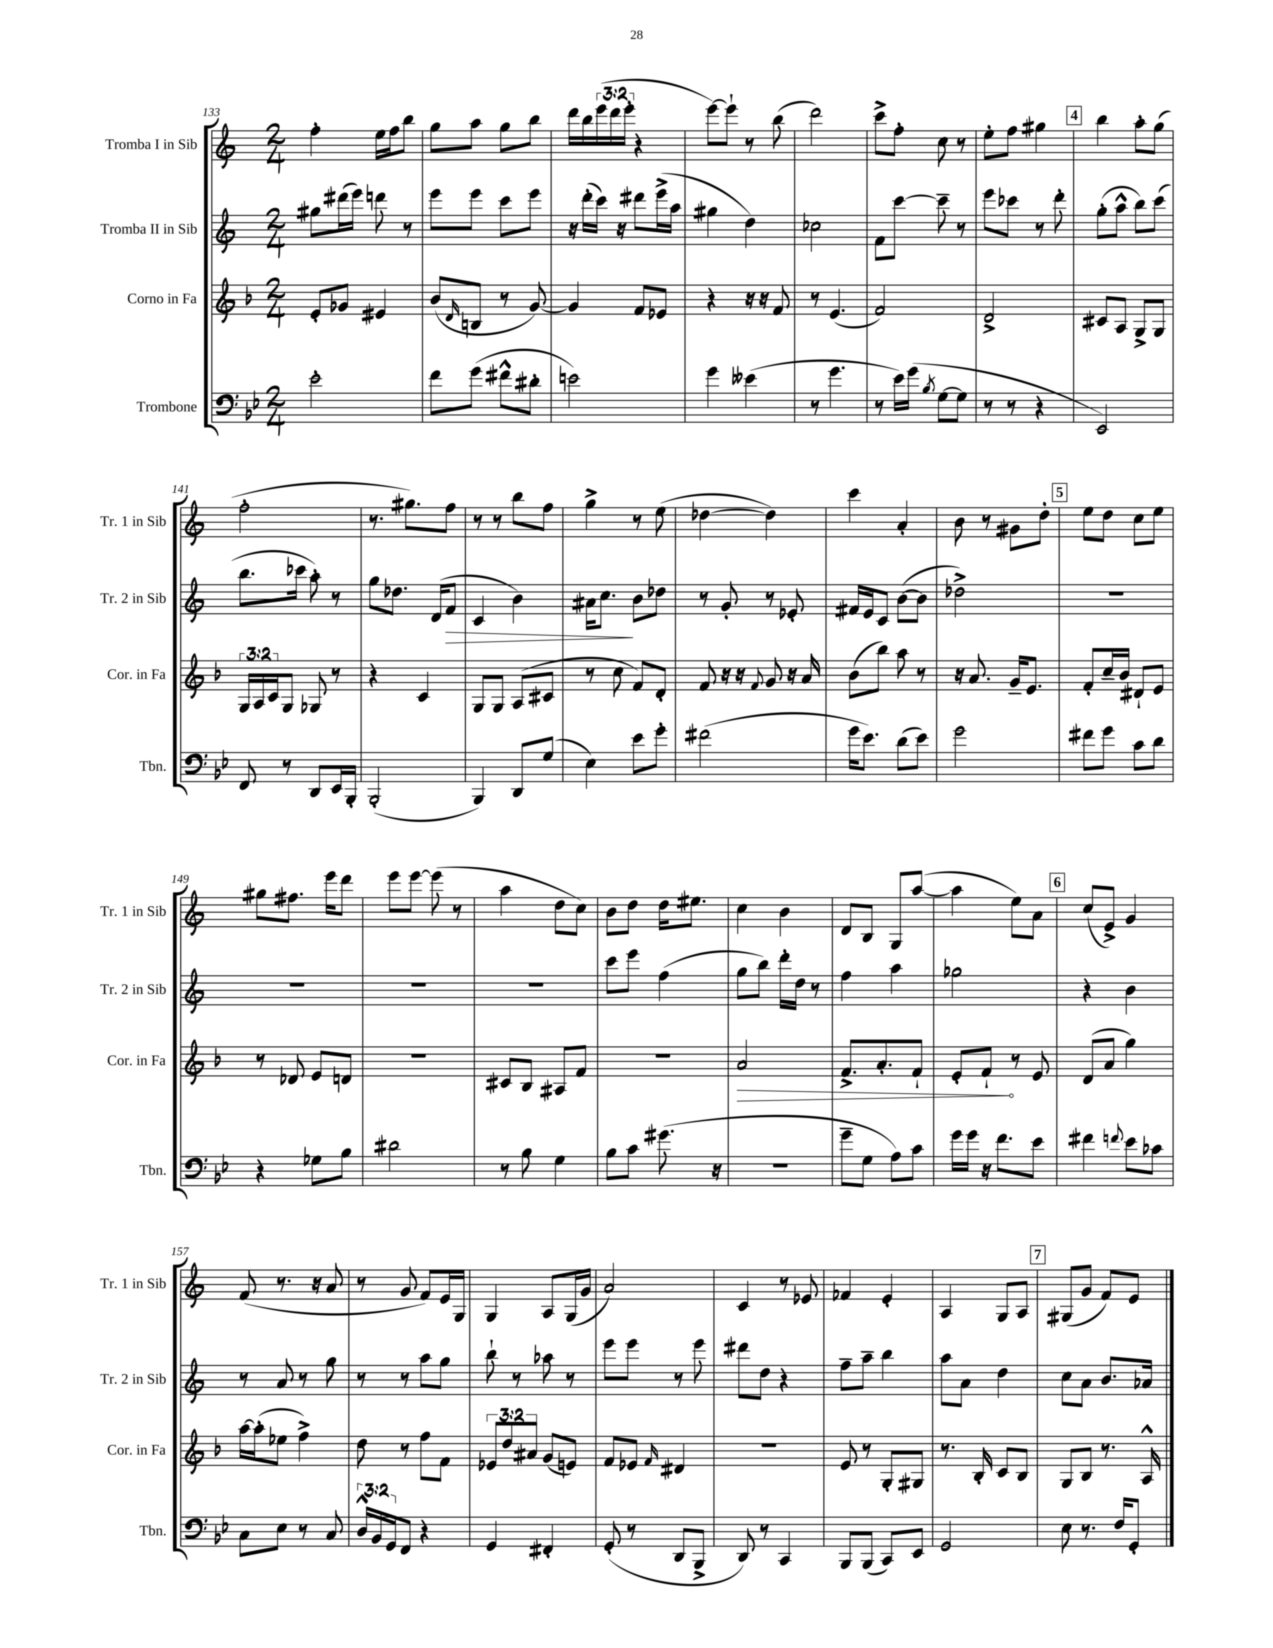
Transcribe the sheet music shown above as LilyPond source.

<<
\new StaffGroup <<
\new Staff = "s0" \with { instrumentName = "Tromba I in Sib" shortInstrumentName = "Tr. 1 in Sib" } {
    \clef treble \key c \major \numericTimeSignature \time 2/4 \override Staff.TupletNumber.text = #tuplet-number::calc-fraction-text
    f''4-. e''16 f''16 b''8 |
    g''8 a''8 g''8 b''8 |
    d'''16 b''16 \tuplet 3/2 { e'''16( d'''16 e'''16-. } r4 |
    e'''8~) e'''8-! r8 b''8( |
    d'''2) |
    c'''8-> f''8-. c''8 r8 |
    e''8-. f''8 gis''4 |
    \mark \markup { \box "4" } b''4 a''8-. g''8( |
    f''2-. |
    r8. gis''8.) f''8 |
    r8 r8 b''8 f''8 |
    g''4-> r8 e''8( |
    des''4~ des''4) |
    c'''4 a'4-. |
    b'8 r8 gis'8 d''8-. |
    \mark \markup { \box "5" } e''8 d''8 c''8 e''8 |
    gis''8 fis''8. e'''16 d'''8 |
    e'''8 e'''8~ e'''8( r8 |
    a''4 d''8 c''8) |
    b'8 d''8 d''16 eis''8. |
    c''4 b'4 |
    d'8 b8 g8 a''8~( |
    a''4 e''8) a'8 |
    \mark \markup { \box "6" } c''8( e'8->) g'4 |
    f'8( r8. r16 a'8 |
    r8 g'8 f'8) e'16 g16 |
    g4 a8 g16( g'16 |
    a'2) |
    c'4 r8 ees'8 |
    fes'4 e'4-. |
    a4 g8 a8 |
    \mark \markup { \box "7" } gis8( g'8 f'8) e'8 \bar "|." |
}
\new Staff = "s1" \with { instrumentName = "Tromba II in Sib" shortInstrumentName = "Tr. 2 in Sib" } {
    \clef treble \key c \major \numericTimeSignature \time 2/4
    gis''8 dis'''16( e'''16) d'''8 r8 |
    e'''8 e'''8 c'''8 e'''8 |
    r16 d'''16-.( c'''16) r16 dis'''8 e'''16->( a''16 |
    gis''4 d''4) |
    ces''2 |
    f'8 c'''8~ c'''8-- r8 |
    e'''8 ces'''8 r8 d'''8-. |
    \mark \markup { \box "4" } g''8-.( a''8-^ b''8) c'''8( |
    b''8. ces'''16 a''8-.) r8 |
    g''8 des''8. d'16( f'8\> |
    c'4 b'4) |
    ais'16 c''8.\! b'8 des''8 |
    r8 g'8-. r8 ees'8-. |
    fis'16 e'16 c'8 b'8~( b'8 |
    des''2->) |
    \mark \markup { \box "5" } R2 |
    R2 |
    R2 |
    R2 |
    c'''8 e'''8 f''4( |
    g''8 b''8) d'''16-. d''16 r8 |
    f''4 a''4 |
    ges''2 |
    \mark \markup { \box "6" } r4 b'4 |
    r8 a'8 r8 g''8 |
    r8 r8 a''8 g''8 |
    b''8-! r8 aes''8 r8 |
    e'''8 e'''8 r8 e'''8 |
    dis'''8 d''8 r4 |
    f''8-- a''8-- b''4 |
    a''8 a'8 d''4 |
    \mark \markup { \box "7" } c''8 a'8 b'8. aes'16 \bar "|." |
}
\new Staff = "s2" \with { instrumentName = "Corno in Fa" shortInstrumentName = "Cor. in Fa" } {
    \clef treble \key f \major \numericTimeSignature \time 2/4 \override Staff.TupletNumber.text = #tuplet-number::calc-fraction-text
    e'8-. ges'8 eis'4 |
    bes'8( \grace { d'16 } b8 r8 g'8~) |
    g'4 f'8 ees'8 |
    r4 r16 r16 f'8 |
    r8 e'4.( |
    f'2) |
    d'2-> |
    \mark \markup { \box "4" } cis'8 a8 g8-> g8 |
    \tuplet 3/2 { g16 a16 c'16 } g8 ges8 r8 |
    r4 c'4 |
    g8 g8 a8( cis'8 |
    r8 c''8 f'8) d'8-. |
    f'8 r16 r16 \appoggiatura { f'8 } g'8 r16 a'16 |
    bes'8( bes''8) a''8 r8 |
    r16 a'8. g'16-- e'8. |
    \mark \markup { \box "5" } f'8-. c''16-- bes'16 dis'8-! e'8 |
    r8 des'8 e'8 d'8 |
    R2 |
    cis'8 bes8 ais8 f'8 |
    r2 |
    \once \override Hairpin.circled-tip = ##t a'2\> |
    f'8.-> a'8.-. f'8-! |
    e'8-. f'8-!\! r8 e'8 |
    \mark \markup { \box "6" } d'8( a'8 g''4) |
    a''16~ a''16-.( ees''8 f''4->) |
    d''8 r8 f''8 f'8 |
    \tuplet 3/2 { ees'8 d''8 ais'8 } g'8( e'8) |
    f'8 ees'8 \grace { f'16 } dis'4 |
    R2 |
    e'8 r8 g8-. gis8 |
    r8. bes16-. c'8 bes8 |
    \mark \markup { \box "7" } g8 bes8 r8. a16-^ \bar "|." |
}
\new Staff = "s3" \with { instrumentName = "Trombone" shortInstrumentName = "Tbn." } {
    \clef bass \key bes \major \numericTimeSignature \time 2/4 \override Staff.TupletNumber.text = #tuplet-number::calc-fraction-text
    ees'2-. |
    f'8 g'8( fis'8-^ dis'8-. |
    e'2) |
    g'4 eeses'4( |
    r8 g'4. |
    r8 ees'16) g'16( \acciaccatura { bes8 } g8~ g8 |
    r8 r8 r4 |
    \mark \markup { \box "4" } ees,2) |
    f,8 r8 d,8 ees,16 bes,,16-. |
    bes,,2-.( |
    bes,,4) d,8 g8( |
    ees4) ees'8 g'8-. |
    fis'2( |
    g'16 ees'8.) d'8( ees'8) |
    g'2 |
    \mark \markup { \box "5" } fis'8 g'8 c'8 d'8 |
    r4 ges8 bes8 |
    dis'2 |
    r8 bes8 g4 |
    bes8 c'8 gis'8.( r16 |
    r2 |
    g'8-- g8 a8) c'8 |
    g'16 g'16 r16 f'8. ees'8 |
    \mark \markup { \box "6" } fis'4 \appoggiatura { f'8 } ees'8 ces'8 |
    c8 ees8 r8 c8 |
    \tuplet 3/2 { d16-^ bes,16 g,16 } f,8 r4 |
    g,4 fis,4-. |
    g,8-.( r8 d,8 bes,,8-> |
    d,8) r8 c,4 |
    bes,,8 bes,,8( c,8) ees,8 |
    g,2 |
    \mark \markup { \box "7" } ees8 r8. f16 g,8-. \bar "|." |
}
>>
>>
\layout { \context { \Score currentBarNumber = #133 } }
